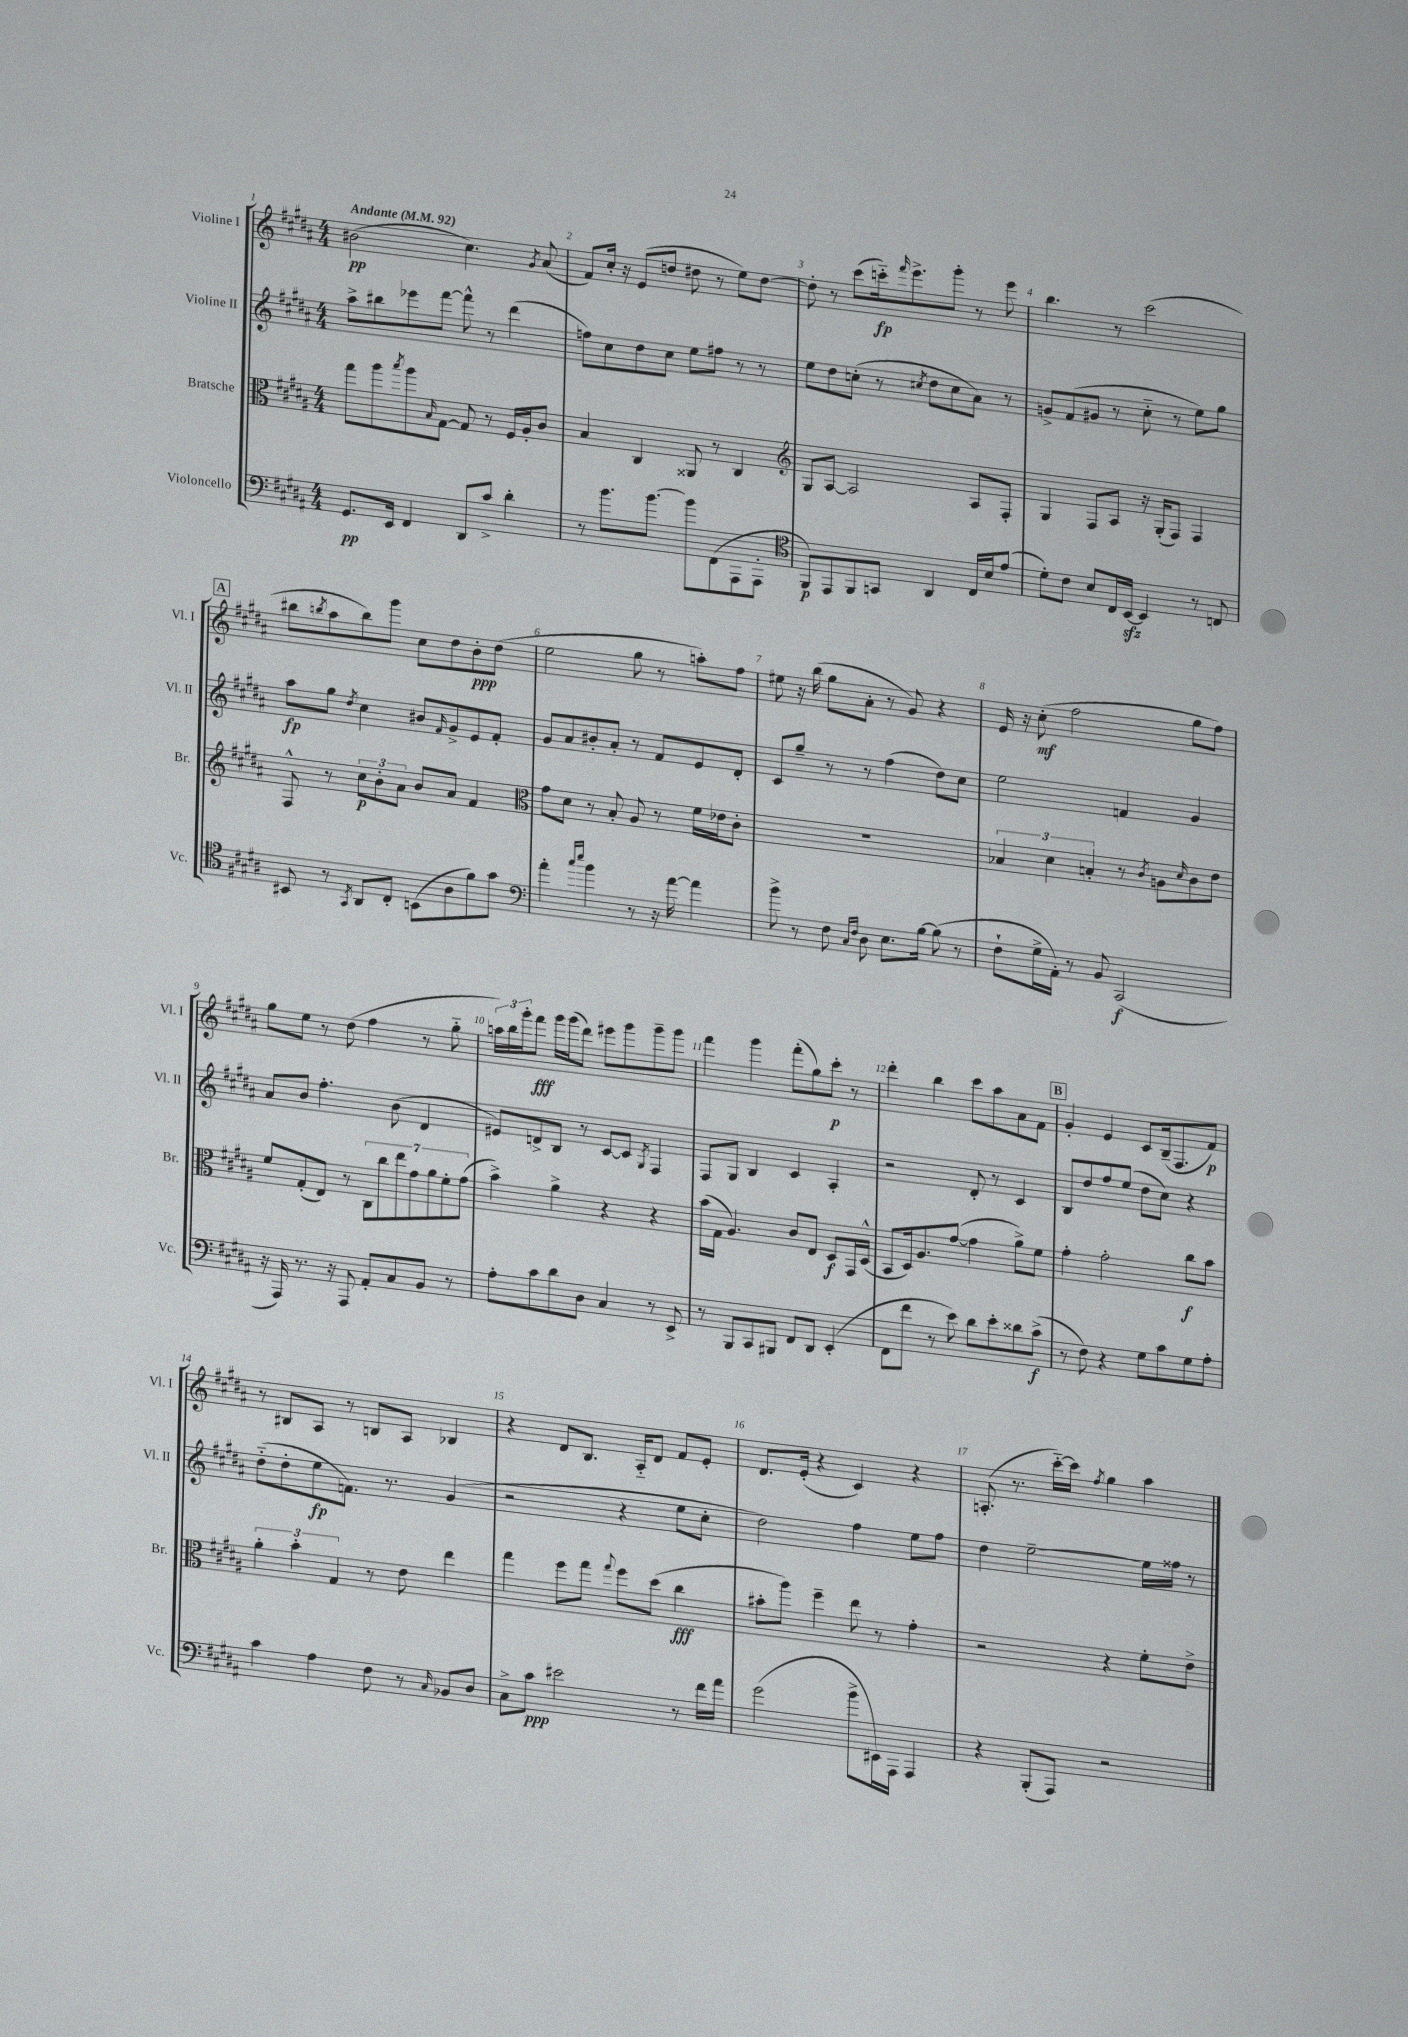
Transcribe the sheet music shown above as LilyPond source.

<<
\new StaffGroup <<
\new Staff = "s0" \with { instrumentName = "Violine I" shortInstrumentName = "Vl. I" } {
    \clef treble \key b \major \numericTimeSignature \time 4/4 \tempo "Andante" 4 = 92
    bis'2\pp( cis''4.) \acciaccatura { gis'8 } ais'8( |
    fis'8) cis''16-. r16 e'8( d''8 dis''8 r8 e''8) dis''8~ |
    dis''8-. r8 cis'''8( c'''16-_\fp) \grace { fis'''16 } e'''8.-> gis'''8-. r8 e'''8 |
    b''4. r8 cis'''2( |
    \mark \markup { \box "A" } bis''8 \acciaccatura { b''8 } ais''8 b''8) gis'''8 cis''8 dis''8 b'8-.\ppp dis''8( |
    e''2 gis''8 r8 a''8-.) fis''8 |
    eis''8 r16 b''16( gis''8 ais'8-. r8 gis'8) r4 |
    e'16 r16 cis''8-.\mf( fis''2 gis''8 fis''8) |
    gis''8 e''8 r8 dis''8( fis''4 r8 gis''8-_ |
    \tuplet 3/2 { a''16) b''16 gis'''16-. } fis'''8\fff gis'''16 gis'''16( dis'''8) eis'''8 gis'''8 gis'''8-- gis'''8 |
    fis'''4 gis'''4 fis'''8-.( gis''8) cis'''8-.\p r8 |
    dis'''4-. b''4 cis'''8 ais''8 ais'8 fis'8 |
    \mark \markup { \box "B" } gis'4-. e'4 cis'8 b16--( fis8. fis'8\p) |
    r8 bis8 ais8 r8 b8 ais8 bes4 |
    r4 dis'8 b8. ais16-_ dis'8 fis'8 e'8-. |
    dis'8. e'16-.( r4 cis'4) r4 |
    a8.-.( r8. cis'''16~-_) cis'''16 \acciaccatura { fis''8 } gis''4 ais''4 \bar "|." |
}
\new Staff = "s1" \with { instrumentName = "Violine II" shortInstrumentName = "Vl. II" } {
    \clef treble \key b \major \numericTimeSignature \time 4/4
    ais''8-> bis''8 ees'''8 fis'''8~ fis'''8-^ r8 dis'''4( |
    f''8) cis''8 dis''8 cis''8 e''8 fis''8 r8 r8 |
    e''8 dis''8 c''8-.( r8 \acciaccatura { cis''8 } dis''8 cis''8 ais'8) r8 |
    g'8-> fis'8( gis'8 r8 cis''8-_ r8 e''8) gis''8 |
    \mark \markup { \box "A" } ais''8\fp gis''8 \acciaccatura { dis''8 } cis''4 bis'8 \grace { fis'16 } gis'8-> e'8 fis'8-. |
    gis'8 ais'8 bis'8-. ais'8-. r8 fis'8 e'8 dis'8-. |
    cis'8 gis''8-- r8 r8 fis''4( dis''8) cis''8 |
    e''2 f'4 gis'4 |
    ais'8 b'8 fis''4.-. b'8( dis'4 |
    eis'8) d'8-> b8 r8 cis'8~ cis'8 \acciaccatura { gis8 } fis4 |
    fis8 gis8 b4 cis'4 ais4-. |
    r2 dis'8-. r8 cis'4 |
    \mark \markup { \box "B" } b8 dis''8 fis''8 e''8( dis''8 cis''8) r4 |
    dis''8-_( dis''8-. e''8\fp f'8.) r8. gis'4( |
    r2 r4 e''8 cis''8-. |
    dis''2) fis''4 e''8 fis''8 |
    dis''4 e''2~-- e''16 fisis''16 r8 \bar "|." |
}
\new Staff = "s2" \with { instrumentName = "Bratsche" shortInstrumentName = "Br." } {
    \clef alto \key b \major \numericTimeSignature \time 4/4
    gis''8 ais''8 \acciaccatura { b''8 } ais''8 \grace { b16 } gis8~ gis8 r8 fis16 ais16-. cis'8 |
    b4 cis4 aisis,8 r8 cis4 |
    \clef treble gis8 ais8~ ais2 ais8 fis8-. |
    gis4 fis8 ais8 r16 gis16-.( fis8) fis4 |
    \mark \markup { \box "A" } fis8-^ r8 \tuplet 3/2 { cis''8\p b'8-. ais'8 } b'8 ais'8 fis'4 |
    \clef alto gis'8 dis'8 r8 b8-. ais8 r8 fis'16 ees'16 cis'8-. |
    R1 |
    \tuplet 3/2 { bes4 dis'4 b4-. } r8 \acciaccatura { cis'8 } a8 \grace { dis'16 } cis'8 e'8 |
    fis'8 gis8-.( e8) r8 \tuplet 7/4 { cis8 cis''8 e''8 gis'8 ais'8 fis'8-. gis'8( } |
    b'4->) ais'4-> r4 r4 |
    b'16( gis16 ais4.) cis'8 e8 dis8\f gis,16 dis16-^( |
    b,8 dis16) ais8. gis'8~( gis'4 ais'8->) fis'8 |
    \mark \markup { \box "B" } gis'4-. gis'2-. cis''8\f b'8 |
    \tuplet 3/2 { ais'4-. b'4-. gis4 } r8 e'8 e''4 |
    gis''4 fis''8 gis''8 \appoggiatura { gis''8 } fis''8 dis''8( cis''4\fff |
    bis'8-. ais''8) fis''4-- e''8 r8 gis'4-. |
    r2 r4 fis'8-. e'8-> \bar "|." |
}
\new Staff = "s3" \with { instrumentName = "Violoncello" shortInstrumentName = "Vc." } {
    \clef bass \key b \major \numericTimeSignature \time 4/4
    gis,8.\pp e,16 fis,4 dis,8 cis'8-> dis'4-. |
    r8 b'8. b'8.~ b'8 fis,8( ais,,8 ais,,8-. |
    \clef tenor fis,8\p) e,8 fis,8 g,8 ais,4 cis16 b16 e'8( |
    dis'8-.) cis'8 b8 cis16 b,16~\sfz b,4 r8 c8 |
    \mark \markup { \box "A" } bis,8 r8 \acciaccatura { gis,8 } ais,8 cis8-. b,8( ais8 fis'8) gis'8 |
    \clef bass ais'4-. \grace { cis''16 e''16 } b'4 r8 r16 ais'16~ ais'4 |
    b'8-> r8 fis8 \grace { cis16 fis16 } dis8 e8. b16~ b8( r8 |
    fis8-! gis16-> ais,16-.) r8 b,8 cis,2\f( |
    r16 ais,,16) r8. r16 ais,,8 ais,8-. cis8 b,8 r8 |
    ais8-. cis'8 dis'8 dis8 cis4 r8 e,8-> |
    r8 b,,8 cis,8 bis,,8 fis,8 dis,8 e,4-.( |
    fis,8 fis'8 r8 e'8) dis'8 e'8-. disis'8 cis'8->\f( |
    \mark \markup { \box "B" } r8 fis8) r4 gis8 cis'8 gis8 ais8-. |
    cis'4 ais4 fis8 r8 \grace { cis16 } bes,8 dis8 |
    cis8-> cis'8\ppp eis'2 r8 fis'16 ais'16 |
    gis'2( b'8-> eis,16) ais,,16 ais,,4 |
    r4 b,,8-.( ais,,8) r2 \bar "|." |
}
>>
>>
\layout { \context { \Score \override BarNumber.break-visibility = ##(#f #t #t) barNumberVisibility = #all-bar-numbers-visible } }
